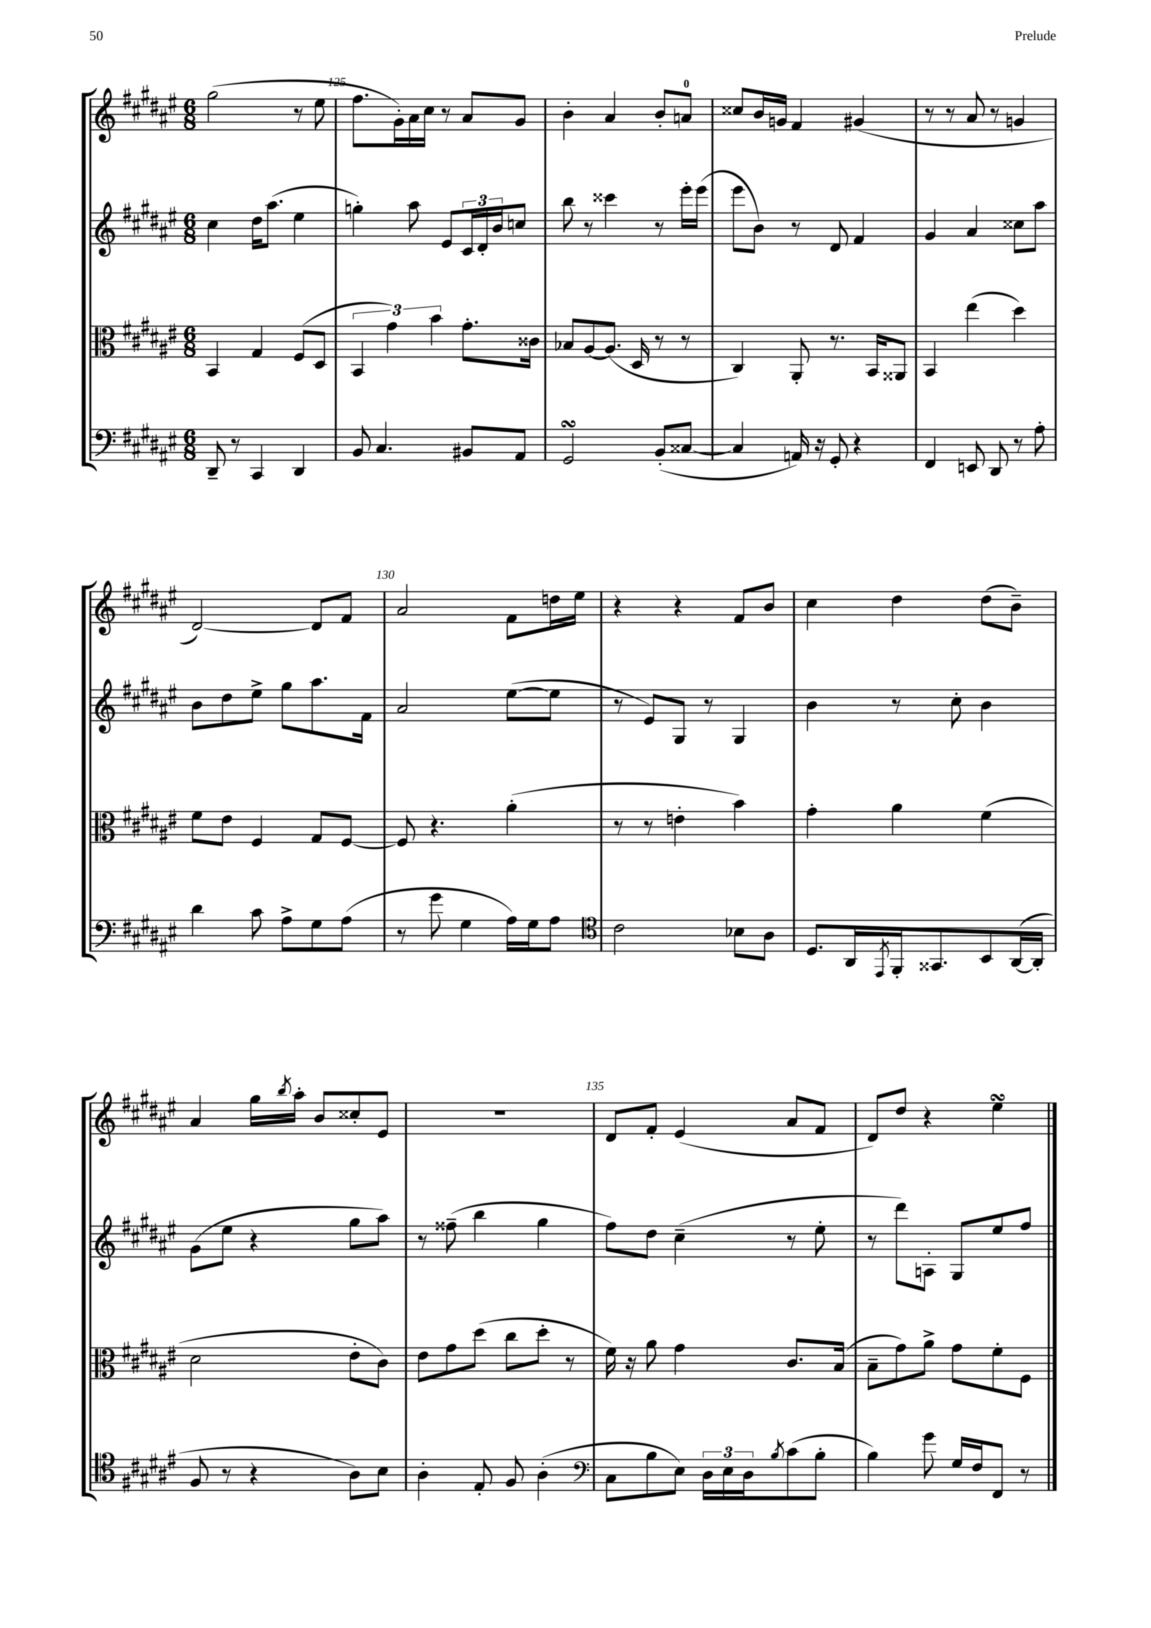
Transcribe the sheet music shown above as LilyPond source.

<<
\new StaffGroup <<
\new Staff = "s0" {
    \clef treble \key fis \major \numericTimeSignature \time 6/8
    gis''2( r8 eis''8 |
    fis''8. gis'16-.) ais'16 cis''16 r8 ais'8 gis'8 |
    b'4-. ais'4 b'8-. a'8-0 |
    cisis''8 b'16 g'16 fis'4 gis'4( |
    r8 r8 ais'8 r8 g'4 |
    dis'2~) dis'8 fis'8 |
    ais'2 fis'8 d''16 eis''16 |
    r4 r4 fis'8 b'8 |
    cis''4 dis''4 dis''8( b'8--) |
    ais'4 gis''16 \acciaccatura { b''8 } ais''16-. b'8 cisis''8-. eis'8 |
    R2. |
    dis'8 fis'8-. eis'4( ais'8 fis'8 |
    dis'8) dis''8 r4 eis''4\turn \bar "|." |
}
\new Staff = "s1" {
    \clef treble \key fis \major \numericTimeSignature \time 6/8
    cis''4 dis''16 ais''8.( eis''4 |
    g''4-.) ais''8 eis'8 \tuplet 3/2 { cis'16 dis'16-. b'16 } c''8 |
    b''8 r8 cisis'''4 r8 eis'''16-. eis'''16( |
    eis'''8 b'8) r8 dis'8 fis'4 |
    gis'4 ais'4 cisis''8 ais''8 |
    b'8 dis''8 eis''8-> gis''8 ais''8. fis'16 |
    ais'2 eis''8~( eis''8 |
    r8 eis'8) gis8 r8 gis4 |
    b'4 r8 cis''8-. b'4 |
    gis'8( eis''8 r4 gis''8 ais''8) |
    r8 fisis''8--( b''4 gis''4 |
    fis''8) dis''8 cis''4--( r8 eis''8-. |
    r8 dis'''8) a8-. gis8 eis''8 fis''8 \bar "|." |
}
\new Staff = "s2" {
    \clef alto \key fis \major \numericTimeSignature \time 6/8
    b,4 gis4 fis8( dis8 |
    \tuplet 3/2 { b,4 gis'4) b'4 } gis'8.-. cisis'16 |
    bes8 ais8~ ais8.( dis16 r8 r8 |
    cis4) ais,8-. r8. b,16 aisis,8 |
    b,4 eis''4( dis''4) |
    fis'8 eis'8 fis4 gis8 fis8~ |
    fis8 r4. ais'4-.( |
    r8 r8 e'4-. b'4) |
    gis'4-. ais'4 fis'4( |
    dis'2 eis'8-. cis'8) |
    eis'8 gis'8 dis''8( cis''8 dis''8-. r8 |
    fis'16) r16 ais'8 gis'4 cis'8. b16( |
    b8-- gis'8) ais'8-> gis'8 fis'8-. fis8 \bar "|." |
}
\new Staff = "s3" {
    \clef bass \key fis \major \numericTimeSignature \time 6/8
    dis,8-- r8 cis,4 dis,4 |
    b,8 cis4. bis,8 ais,8 |
    gis,2\turn b,8-.( cisis8~ |
    cisis4 a,16) r16 gis,8-. r4 |
    fis,4 e,8 dis,8 r8 ais8-. |
    dis'4 cis'8 ais8-> gis8 ais8( |
    r8 gis'8 gis4 ais16) gis16 ais8 |
    \clef tenor cis'2 bes8 ais8 |
    dis8. ais,16 \acciaccatura { eis,8 } fis,16-. gisis,8. b,8 ais,16~( ais,16-. |
    fis8 r8 r4 ais8) b8 |
    ais4-. eis8-. fis8 ais4-.( |
    \clef bass cis8 b8 eis8) \tuplet 3/2 { dis16 eis16 dis16 } \acciaccatura { b8 } cis'8( b8-. |
    b4) gis'8 gis16 fis16 fis,8 r8 \bar "|." |
}
>>
>>
\layout { \context { \Score currentBarNumber = #124 \override BarNumber.break-visibility = ##(#f #t #t) barNumberVisibility = #(every-nth-bar-number-visible 5) } }
